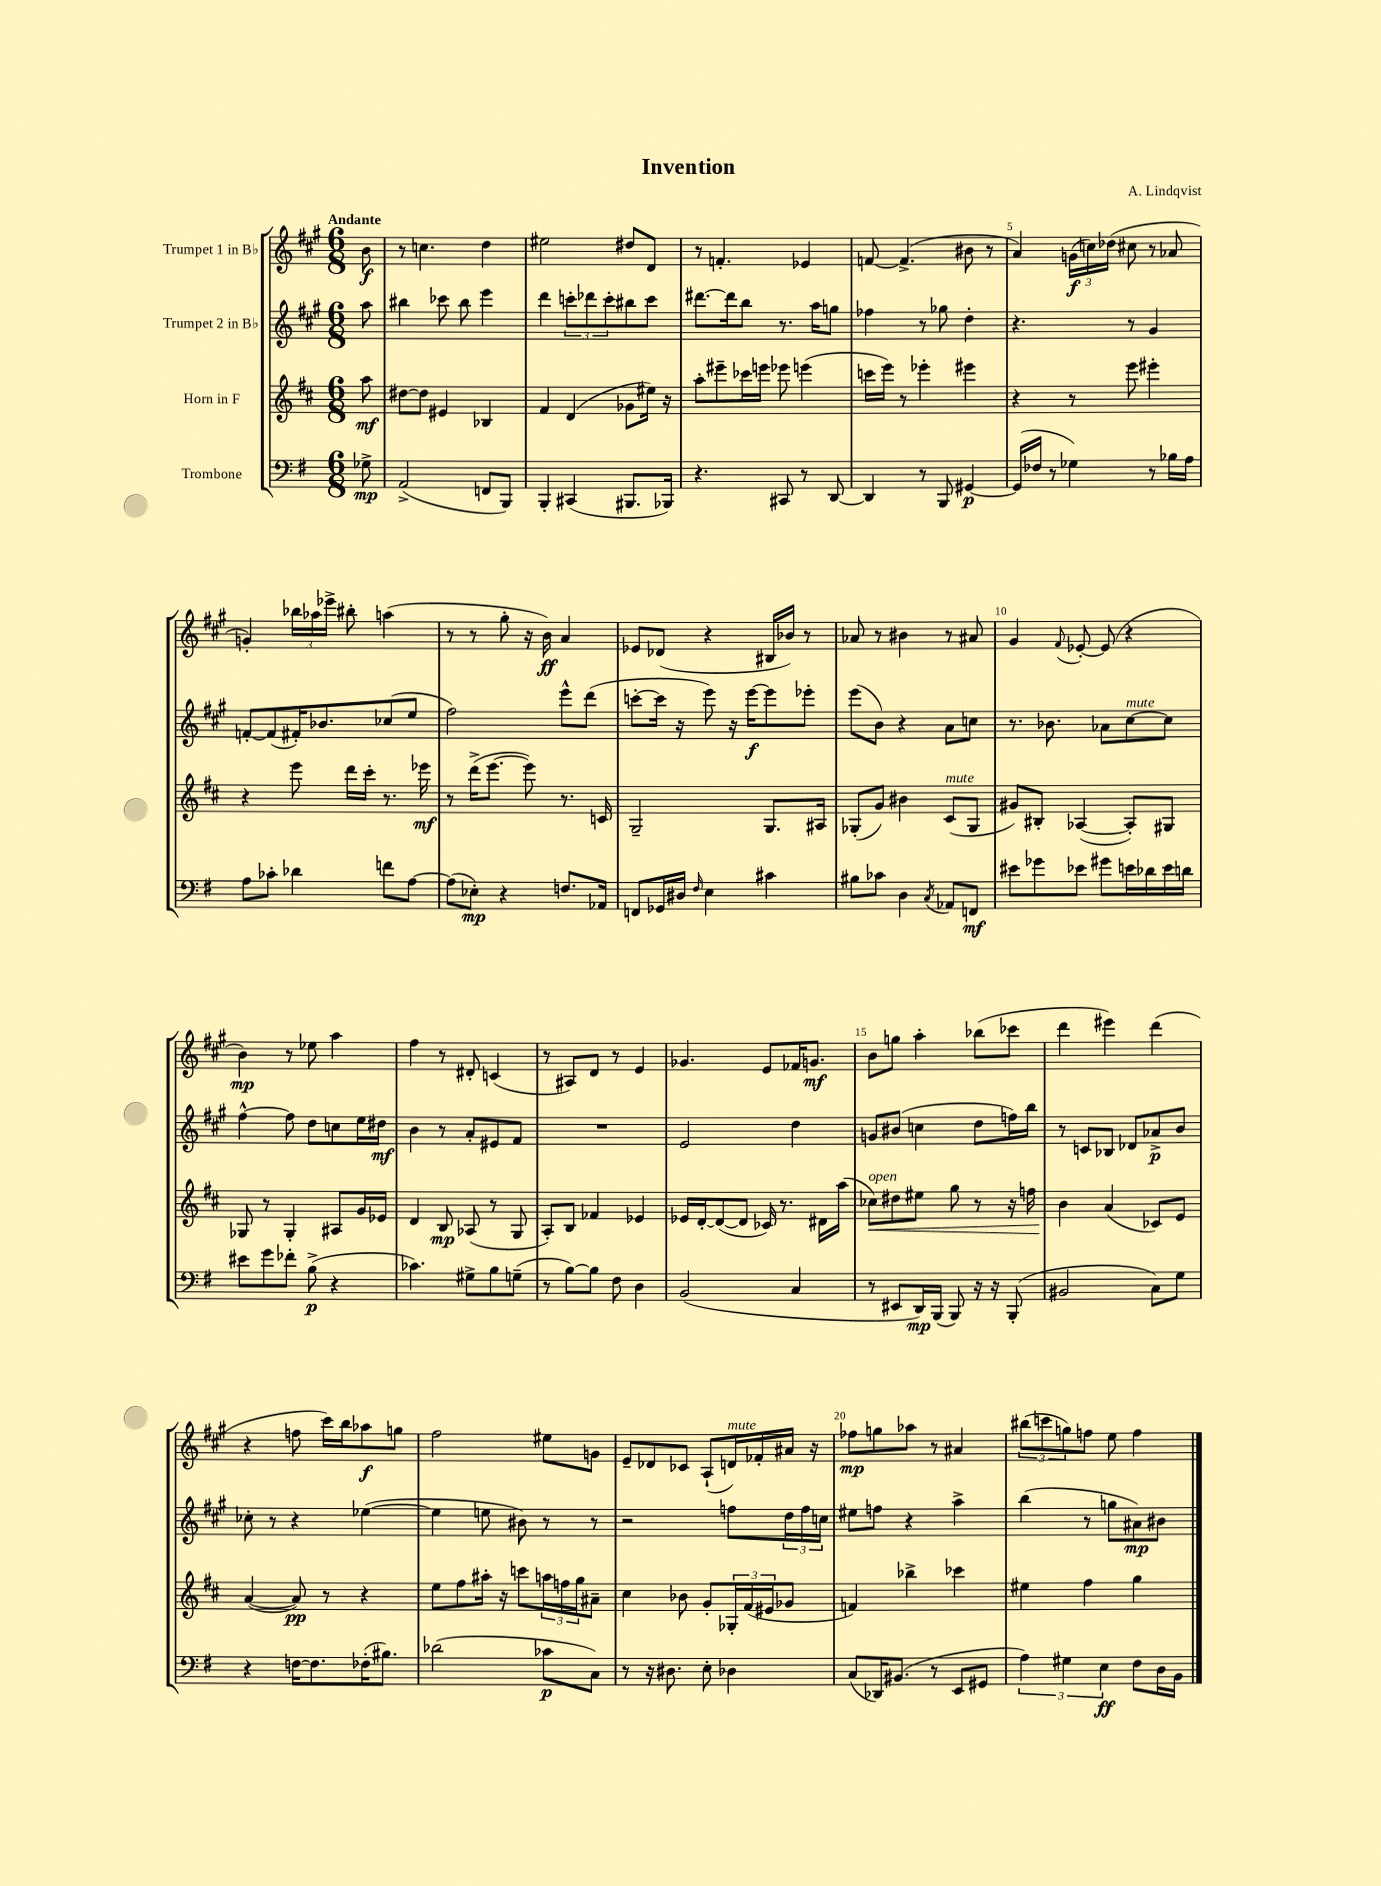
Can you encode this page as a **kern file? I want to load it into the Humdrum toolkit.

**kern	**dynam	**kern	**dynam	**kern	**dynam	**kern	**dynam
*part4	*part4	*part3	*part3	*part2	*part2	*part1	*part1
*staff4	*staff4	*staff3	*staff3	*staff2	*staff2	*staff1	*staff1
*I"Trombone	*	*I"Horn in F	*	*I"Trumpet 2 in B♭	*	*I"Trumpet 1 in B♭	*
*clefF4	*	*clefG2	*	*clefG2	*	*clefG2	*
*k[f#]	*	*k[f#c#]	*	*k[f#c#g#]	*	*k[f#c#g#]	*
*M6/8	*	*M6/8	*	*M6/8	*	*M6/8	*
=	=	=	=	=	=	=	=
!	!	!	!	!	!	!LO:TX:a:B:t=Andante	!
8G-X^\	mp	8aa\	mf	8aa\	.	8b\	f
=1	=1	=1	=1	=1	=1	=1	=1
(2AA^/	.	[8dd#X\L	.	4bb#X\	.	8r	.
.	.	8dd#\J]	.	.	.	4.ccn\	.
.	.	4e#X/	.	8ccc-X\	.	.	.
.	.	.	.	8bb#\	.	.	.
8FFn/L	.	4B-X/	.	4eee\	.	4dd\	.
8BBB/J)	.	.	.	.	.	.	.
=2	=2	=2	=2	=2	=2	=2	=2
4BBB'/	.	4f#/	.	4ddd\	.	2ee#X\	.
(4CC#X/	.	(4d/	.	12cccn'\L	.	.	.
.	.	.	.	12ddd-X\	.	.	.
.	.	.	.	12ccc'\	.	.	.
8.BBB#X/L	.	8g-X\L	.	8bb#X\	.	8dd#X/L	.
.	.	16ee#X\Jk)	.	8ccc\J	.	8d/J	.
16BBB-X/Jk)	.	16r	.	.	.	.	.
=3	=3	=3	=3	=3	=3	=3	=3
4.r	.	8aa'\L	.	[8.ddd#X\L	.	8r	.
.	.	8eee#X~\	.	.	.	4.fn'/	.
.	.	.	.	16ddd#\k]	.	.	.
.	.	16ccc-X\L	.	8bb\J	.	.	.
.	.	16eeen\JJ	.	.	.	.	.
8CC#X/	.	8eee-X\	.	8.r	.	.	.
8r	.	(4eeen\	.	.	.	4e-X/	.
.	.	.	.	16aa\KL	.	.	.
[8DD/	.	.	.	8ggn\J	.	.	.
=4	=4	=4	=4	=4	=4	=4	=4
4DD/]	.	16cccn\LL	.	4ff-X\	.	[8fn/	.
.	.	16eee\JJ)	.	.	.	.	.
.	.	8r	.	.	.	(4.f^/]	.
8r	.	4eee-X'\	.	8r	.	.	.
8BBB/	.	.	.	8gg-X\	.	.	.
[4GG#X/	p	4eee#X\	.	4dd'\	.	8b#X\	.
.	.	.	.	.	.	8r	.
=5	=5	=5	=5	=5	=5	=5	=5
(16GG#/LL]	.	4r	.	4.r	.	4a/)	.
16F-X/JJ	.	.	.	.	.	.	.
8r	.	.	.	.	.	.	.
4G-X\)	.	8r	.	.	.	(24gn\LL	f
.	.	.	.	.	.	24ccn\)	.
.	.	.	.	.	.	(24dd-X\JJ	.
.	.	8eee\	.	8r	.	8cc#X\	.
8r	.	4eee#X'\	.	4g#/	.	8r	.
16B-X\LL	.	.	.	.	.	8a-X/	.
16A\JJ	.	.	.	.	.	.	.
!!LO:LB:g=z
=6	=6	=6	=6	=6	=6	=6	=6
8A\L	.	4r	.	[8fn'/L	.	4gn'/)	.
8c-X'\J	.	.	.	(8f/]	.	.	.
4d-X\	.	8eee\	.	16f#X'/K)	.	24bb-X\LL	.
.	.	.	.	.	.	24aa-X\	.
.	.	.	.	8.b-X/	.	.	.
.	.	.	.	.	.	24eee-X^\JJ	.
.	.	16ddd\LL	.	.	.	8bb#X'\	.
.	.	16ccc#'\JJ	.	.	.	.	.
8fn\L	.	8.r	.	(8cc-X/	.	(4aan\	.
[8A\J	.	.	.	8ee/J	.	.	.
.	.	16eee-X\	mf	.	.	.	.
=7	=7	=7	=7	=7	=7	=7	=7
(8A\L]	.	8r	.	2ff#\)	.	8r	.
8E-X'\J)	mp	(16ddd^\KL	.	.	.	8r	.
.	.	[8.eee\J	.	.	.	.	.
4r	.	.	.	.	.	8gg#'\	.
.	.	8eee\])	.	.	.	16r	.
.	.	.	.	.	.	16b\)	ff
8.Fn/L	.	8.r	.	8eee^^\L	.	4a/	.
.	.	.	.	(8ddd\J	.	.	.
16AA-X/Jk	.	16cn/	.	.	.	.	.
=8	=8	=8	=8	=8	=8	=8	=8
8FFn/L	.	2G~/	.	[8cccn'\L	.	8e-X/L	.
16GG-X/L	.	.	.	16ccc\Jk]	.	(8d-X/J	.
16D#X/JJ	.	.	.	16r	.	.	.
16qqF#/	.	.	.	.	.	.	.
4E\	.	.	.	8eee\)	.	4r	.
.	.	.	.	16r	.	.	.
.	.	.	.	[16eee\KL	f	.	.
4c#X\	.	8.G/L	.	8eee\]	.	16B#X/LL	.
.	.	.	.	.	.	16b-X/JJ)	.
.	.	.	.	8eee-X'\J	.	8r	.
.	.	16A#X/Jk	.	.	.	.	.
=9	=9	=9	=9	=9	=9	=9	=9
8B#X\L	.	(8G-X'/L	.	(8eee\L	.	8a-X/	.
8c-X\J	.	8g/J)	.	8b\J)	.	8r	.
4D\	.	4b#X\	.	4r	.	4b#X\	.
8qC/	.	.	.	.	.	.	.
!	!	!LO:TX:a:i:t=mute	!	!	!	!	!
8AA-X/L	.	(8c#/L	.	8a\L	.	8r	.
8FFn/J	mf	8G-/J	.	8ccn\J	.	8a#X/	.
=10	=10	=10	=10	=10	=10	=10	=10
8e#X\L	.	8g#X/L)	.	8.r	.	4g#/	.
8g-X\	.	8B#X'/J	.	.	.	.	.
.	.	.	.	8.b-X\	.	.	.
.	.	.	.	.	.	8qqf#/	.
8e-X\J	.	([4A-X/	.	.	.	[8e-X'/	.
8g#X\L	.	.	.	8a-X\L	.	(8e-/]	.
!	!	!	!	!LO:TX:a:i:t=mute	!	!	!
16en\L	.	8A-'/L])	.	[8cc#\	.	4r	.
16d-X\	.	.	.	.	.	.	.
16e\	.	8G#X/J	.	8cc#\J]	.	.	.
16dn\JJ	.	.	.	.	.	.	.
!!LO:LB:g=z
=11	=11	=11	=11	=11	=11	=11	=11
8e#X\L	.	8G-X/	.	[4ff#^^\	.	4b\)	mp
8g\	.	8r	.	.	.	.	.
8f-X'\J	.	4G-'/	.	8ff#\]	.	8r	.
(8B^\	p	.	.	8dd\L	.	8ee-X\	.
4r	.	8A#X/L	.	8ccn\	.	4aa\	.
.	.	16g/L	.	16ee\L	.	.	.
.	.	16e-X/JJ	.	16dd#X\JJ	mf	.	.
=12	=12	=12	=12	=12	=12	=12	=12
4.c-X\)	.	4d/	.	4b\	.	4ff#\	.
.	.	8B/	mp	8r	.	8r	.
8G#X^\L	.	(8A-X/	.	8a'/L	.	8d#X'/	.
8B\	.	8r	.	8e#X/	.	(4cn/	.
(8Gn~\J	.	8G/	.	8f#/J	.	.	.
=13	=13	=13	=13	=13	=13	=13	=13
8r	.	8A'/L)	.	2.r	.	8r	.
[8B\L)	.	8B/J	.	.	.	8A#X/L)	.
8B\J]	.	4f-X/	.	.	.	8d/J	.
8F#\	.	.	.	.	.	8r	.
4D\	.	4e-X/	.	.	.	4e/	.
=14	=14	=14	=14	=14	=14	=14	=14
(2BB/	.	16e-X/LL	.	2e/	.	4.g-X/	.
.	.	[16d'/J	.	.	.	.	.
.	.	(8d/_	.	.	.	.	.
.	.	8d/J]	.	.	.	.	.
.	.	16c-X/)	.	.	.	8e/L	.
.	.	8.r	.	.	.	.	.
4C/	.	.	.	4dd\	.	16f-X/K	.
.	.	.	.	.	.	8.gn/J	mf
.	.	16d#X\LL	.	.	.	.	.
.	.	(16aa\JJ	.	.	.	.	.
=15	=15	=15	=15	=15	=15	=15	=15
!	!	!LO:TX:a:i:t=open	!	!	!	!	!
!	!	!	!LO:HP:b	!	!	!	!
8r	.	8cc-X\L)	<	8gn/L	.	8b\L	.
8EE#X/L	.	8dd#X\	.	(8b#X/J	.	8ggn\J	.
16DD/L)	mp	8ee#X\J	.	4ccn\	.	4aa'\	.
(16BBB/JJ	.	.	.	.	.	.	.
8BBB/)	.	8gg\	.	.	.	.	.
16r	.	8r	.	8dd\L	.	(8bb-X\L	.
16r	.	.	.	.	.	.	.
(8BBB'/	.	16r	.	16ffn\L)	.	8ccc-X\J	.
.	.	16ffn\	.	16bb\JJ	.	.	.
=16	=16	=16	=16	=16	=16	=16	=16
2BB#X/	.	4b\	.	8r	.	4ddd\	.
.	.	.	.	8cn/L	.	.	.
.	.	(4a/	[	8B-X/J	.	4eee#X\)	.
.	.	.	.	8d-X/L	.	.	.
8C\L)	.	8c-X/L)	.	8a-X^/	p	(4ddd\	.
8G\J	.	8e/J	.	8b/J	.	.	.
!!LO:LB:g=z
=17	=17	=17	=17	=17	=17	=17	=17
4r	.	([4a/	.	8cc-X'\	.	4r	.
.	.	.	.	8r	.	.	.
[16Fn\KL	.	8a/])	pp	4r	.	8ffn\	.
8.F\]	.	.	.	.	.	.	.
.	.	8r	.	.	.	16ccc#\LL)	.
.	.	.	.	.	.	16bb\J	.
(16F-X'\K	.	4r	.	([4ee-X\	.	8aa-X\	f
8.B#X\J)	.	.	.	.	.	.	.
.	.	.	.	.	.	8ggn\J	.
=18	=18	=18	=18	=18	=18	=18	=18
(2d-X\	.	8ee\L	.	4ee-\]	.	2ff#\	.
.	.	8ff#\	.	.	.	.	.
.	.	16aa#X'\Jk	.	8een\	.	.	.
.	.	16r	.	.	.	.	.
.	.	8cccn\L	.	8b#X\)	.	.	.
8c-X\L	p	24aan\L	.	8r	.	8ee#X\L	.
.	.	24ffn\	.	.	.	.	.
.	.	24gg\J	.	.	.	.	.
8C\J)	.	8a#X~\J	.	8r	.	8gn\J	.
=19	=19	=19	=19	=19	=19	=19	=19
8r	.	4cc#\	.	2r	.	8e~/L	.
16r	.	.	.	.	.	8d-X/	.
8.D#X\	.	.	.	.	.	.	.
.	.	8b-X\	.	.	.	8c-X/J	.
8E'\	.	8g'/L	.	.	.	(8A`/L	.
!	!	!	!	!	!	!LO:TX:a:i:t=mute	!
4D-X\	.	24G-X'/L	.	8ffn\L	.	16dn/L)	.
.	.	(24f#/	.	.	.	.	.
.	.	.	.	.	.	16f-X'/	.
.	.	24e#X/J	.	.	.	.	.
.	.	8g-X/J	.	24dd\L	.	16a#X/JJ	.
.	.	.	.	24ff\	.	.	.
.	.	.	.	.	.	16r	.
.	.	.	.	24ccn\JJ	.	.	.
=20	=20	=20	=20	=20	=20	=20	=20
(8C/L	.	4fn/)	.	8ee#X\L	.	8ff-X\L	mp
16DD-X/K)	.	.	.	8ffn\J	.	8ggn\	.
(8.BB#X/J	.	.	.	.	.	.	.
.	.	4bb-X^\	.	4r	.	8aa-X\J	.
8r	.	.	.	.	.	8r	.
8EE/L	.	4ccc-X\	.	4aa^\	.	4a#X/	.
8GG#X/J	.	.	.	.	.	.	.
=21	=21	=21	=21	=21	=21	=21	=21
6A\)	.	4ee#X\	.	(4bb\	.	(12bb#X\L	.
.	.	.	.	.	.	12cccn\	.
6G#X\	.	.	.	.	.	12ggn\)	.
.	.	4ff#\	.	8r	.	8ffn\J	.
6E\	ff	.	.	.	.	.	.
.	.	.	.	8ggn\L	.	8ee\	.
8F#\L	.	4gg\	.	8a#X\)	mp	4ff\	.
16D\L	.	.	.	8b#X\J	.	.	.
16BB\JJ	.	.	.	.	.	.	.
==	==	==	==	==	==	==	==
*-	*-	*-	*-	*-	*-	*-	*-
